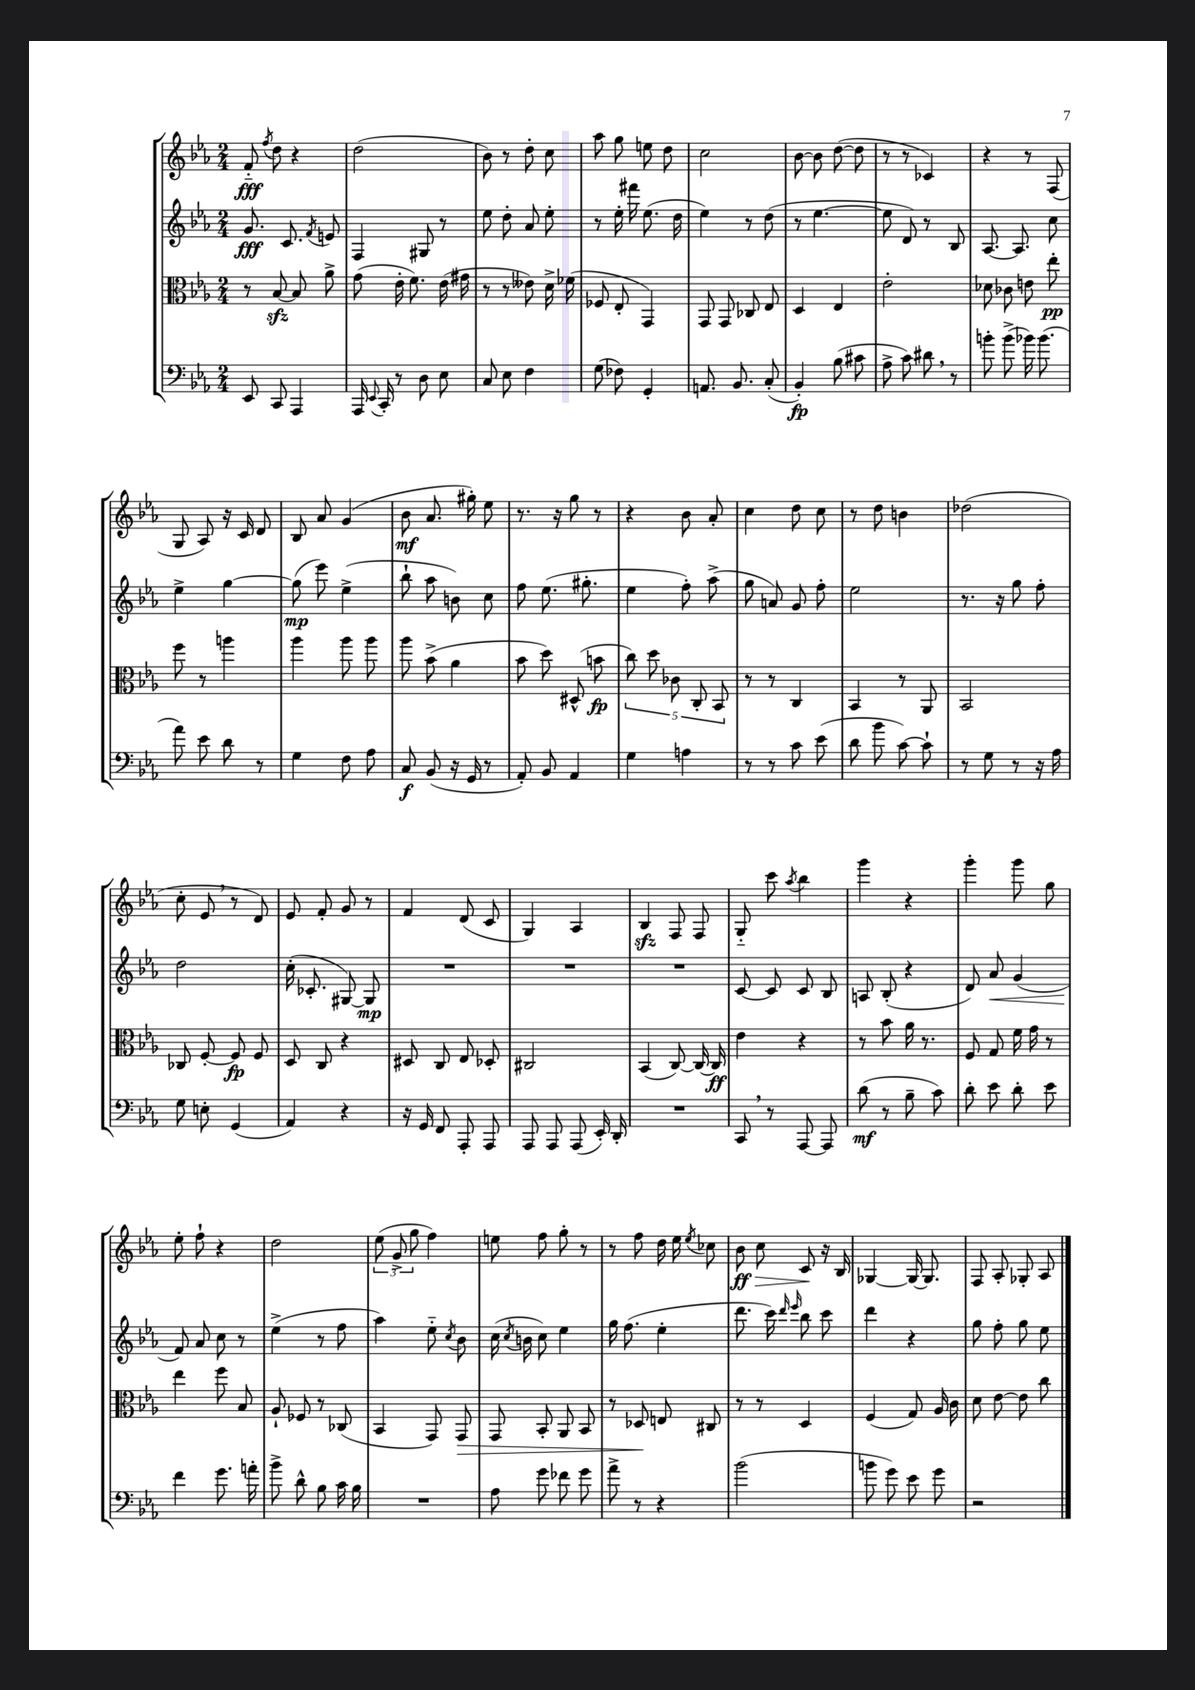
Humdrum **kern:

**kern	**kern	**kern	**kern
*staff4	*staff3	*staff2	*staff1
*clefF4	*clefC3	*clefG2	*clefG2
*k[b-e-a-]	*k[b-e-a-]	*k[b-e-a-]	*k[b-e-a-]
*M2/4	*M2/4	*M2/4	*M2/4
8EE-	8r	8.g	8f'~
.	.	.	8qff
8CC	[8B-	.	8dd
.	.	8.c	.
4AAA-	8B-]	.	4r
.	.	8qf	.
.	8a-^	8e	.
=	=	=	=
16AAA-	(8g	4F	(2dd
8qqEE-	.	.	.
16CC'	.	.	.
8r	16e-'	.	.
.	8.f)	.	.
8D	.	8G#	.
8E-	(16e-	8r	.
.	16g#	.	.
=	=	=	=
8C	8r	8ee-	8b-)
8E-	8r	8dd'	8r
4F	8e--)	8a-	8dd'
.	16d^	8ee-'	8cc
.	(16f-	.	.
=	=	=	=
(8G	8F-	8r	8aa-
8F-)	8E-'	16ee-'	8gg
.	.	16fff#	.
4GG'	4GG)	(8.ee-	8ee
.	.	.	8dd
.	.	16dd	.
=	=	=	=
8.AA	8GG	4ee-)	2cc
.	8GG	.	.
8.BB-	.	.	.
.	8C-	8r	.
(8C'	8E-	(8dd	.
=	=	=	=
4BB-')	4D	8r	[8b-
.	.	[4.ee-	8b-]
(8B-	4E-	.	([8dd
8c#	.	.	8dd]
=	=	=	=
8A-^	2e-'	8ee-]	8r
8c)	.	8d)	8r
8d#	.	8r	4c-)
8r	.	8B-	.
=	=	=	=
8b'	8d-	[8.A-	4r
(8b^	8c-	.	.
.	.	8.A-]	.
16b-)	8e	.	8r
(8.b-	.	.	.
.	8ee-'	8cc	(8F
=	=	=	=
8a-)	8ff	4ee-^	8G
8e-	8r	.	8A-)
8d	4aa	[4gg	16r
.	.	.	16c
8r	.	.	8d
=	=	=	=
4G	4aa-	(8gg]	8B-
.	.	8eee-)	8a-
8F	8aa-	(4ee-^	(4g
8A-	8aa-	.	.
=	=	=	=
8C	8aa-	8bb-`	8b-
(8BB-	(8b-^	8aa-	8.a-
16r	4a-	8b)	.
16GG	.	.	16gg#')
8r	.	8cc	8ee-
=	=	=	=
8AA-')	8b-	8ff	8.r
8BB-	8dd)	(8.ee-	.
.	.	.	16r
4AA-	(8D#^^	.	8gg
.	.	8.gg#'	.
.	8b	.	8r
=	=	=	=
4G	10cc)	4ee-	4r
.	10dd	.	.
.	10c-	.	.
4A	.	8ff')	8b-
.	10C'	.	.
.	.	(8aa-^	8a-'
.	10BB-	.	.
=	=	=	=
8r	8r	8gg	4cc
8r	8r	8a)	.
8c	4C	8g	8dd
(8e-	.	8ff'	8cc
=	=	=	=
8d	4BB-	2ee-	8r
8b-	.	.	8dd
[8c)	8r	.	4b
8c`]	8AA-	.	.
=	=	=	=
8r	2BB-	8.r	(2dd-
8G	.	.	.
.	.	16r	.
8r	.	8gg	.
16r	.	8ff'	.
16A-	.	.	.
=	=	=	=
8G	8C-	2dd	8cc'
8E'	[8F'	.	8e-
(4GG	8F]	.	8r
.	8F	.	8d)
=	=	=	=
4AA-)	8D	(16cc'	8e-
.	.	8.c-'	.
.	8C	.	8f'
4r	4r	[8G#)	8g
.	.	8G#]	8r
=	=	=	=
16r	8D#	2r	4f
16GG	.	.	.
8FF	8C	.	.
8AAA-'	8E-	.	(8d
8AAA-	8D-'	.	8c
=	=	=	=
8AAA-	2C#	2r	4G)
8AAA-	.	.	.
(8AAA-	.	.	4A-
16EE-')	.	.	.
16DD'	.	.	.
=	=	=	=
2r	(4BB-	2r	4B-
.	[8C)	.	8F
.	16C_	.	8F
.	16C]	.	.
=	=	=	=
8CC	4e-	[8c	8G'~
8r	.	8c]	8ccc
.	.	.	8qaa-
[8AAA-	4r	8c	4bb-
8AAA-]	.	8B-	.
=	=	=	=
(8d	8r	8A	4ggg
8r	8b-	(8B-'	.
8B-~	16a-	4r	4r
.	8.r	.	.
8c)	.	.	.
=	=	=	=
8d'	8F	8d)	4ggg'
8e-	8G	8a-	.
8d'	16f	(4g	8ggg
.	16g	.	.
8e-	8r	.	8gg
=	=	=	=
4f	4ee-	8f)	8ee-'
.	.	8a-	8ff`
8.g	8ff	8cc	4r
.	8B-	8r	.
16a'	.	.	.
=	=	=	=
8b-^	8A-`	(4ee-^	2dd
8d^^	8F-	.	.
8B-	8r	8r	.
16c	(8C-	8ff	.
16B-	.	.	.
=	=	=	=
2r	4BB-	4aa-)	(12ee-
.	.	.	12g^
.	.	.	12gg
.	8GG)	8ee-'~	4ff)
.	.	8qcc	.
.	8GG	8b-	.
=	=	=	=
8A-	8GG	(16cc	8ee
.	.	8qcc	.
.	.	16b	.
8g	8BB-'	8cc)	8ff
8f-	8AA-	4ee-	8gg'
8g	8BB-	.	8r
=	=	=	=
8a-^	8r	16gg	8r
.	.	(8.ff	.
8r	8D-	.	8ff
4r	8E	4ee-'	16dd
.	.	.	16ee-
.	.	.	8qee-
.	8C#	.	8cc-
=	=	=	=
(2b-	8r	8.ddd	8b-
.	8r	.	8cc
.	.	16ccc)	.
.	.	16qqddd	.
.	.	16qqeee-	.
.	4D	8bb-	8c
.	.	8ccc	16r
.	.	.	16B-
=	=	=	=
8b	(4F	4ddd	[4G-
8g)	.	.	.
8e-	8G)	4r	16G-_
.	.	.	8.G-]
8g	16A-	.	.
.	16c	.	.
=	=	=	=
2r	8d	8gg	8F
.	[8e-	8ff'	8A-'
.	8e-]	8gg	8G-'
.	8cc	8ee-	8A-
==	==	==	==
*-	*-	*-	*-
